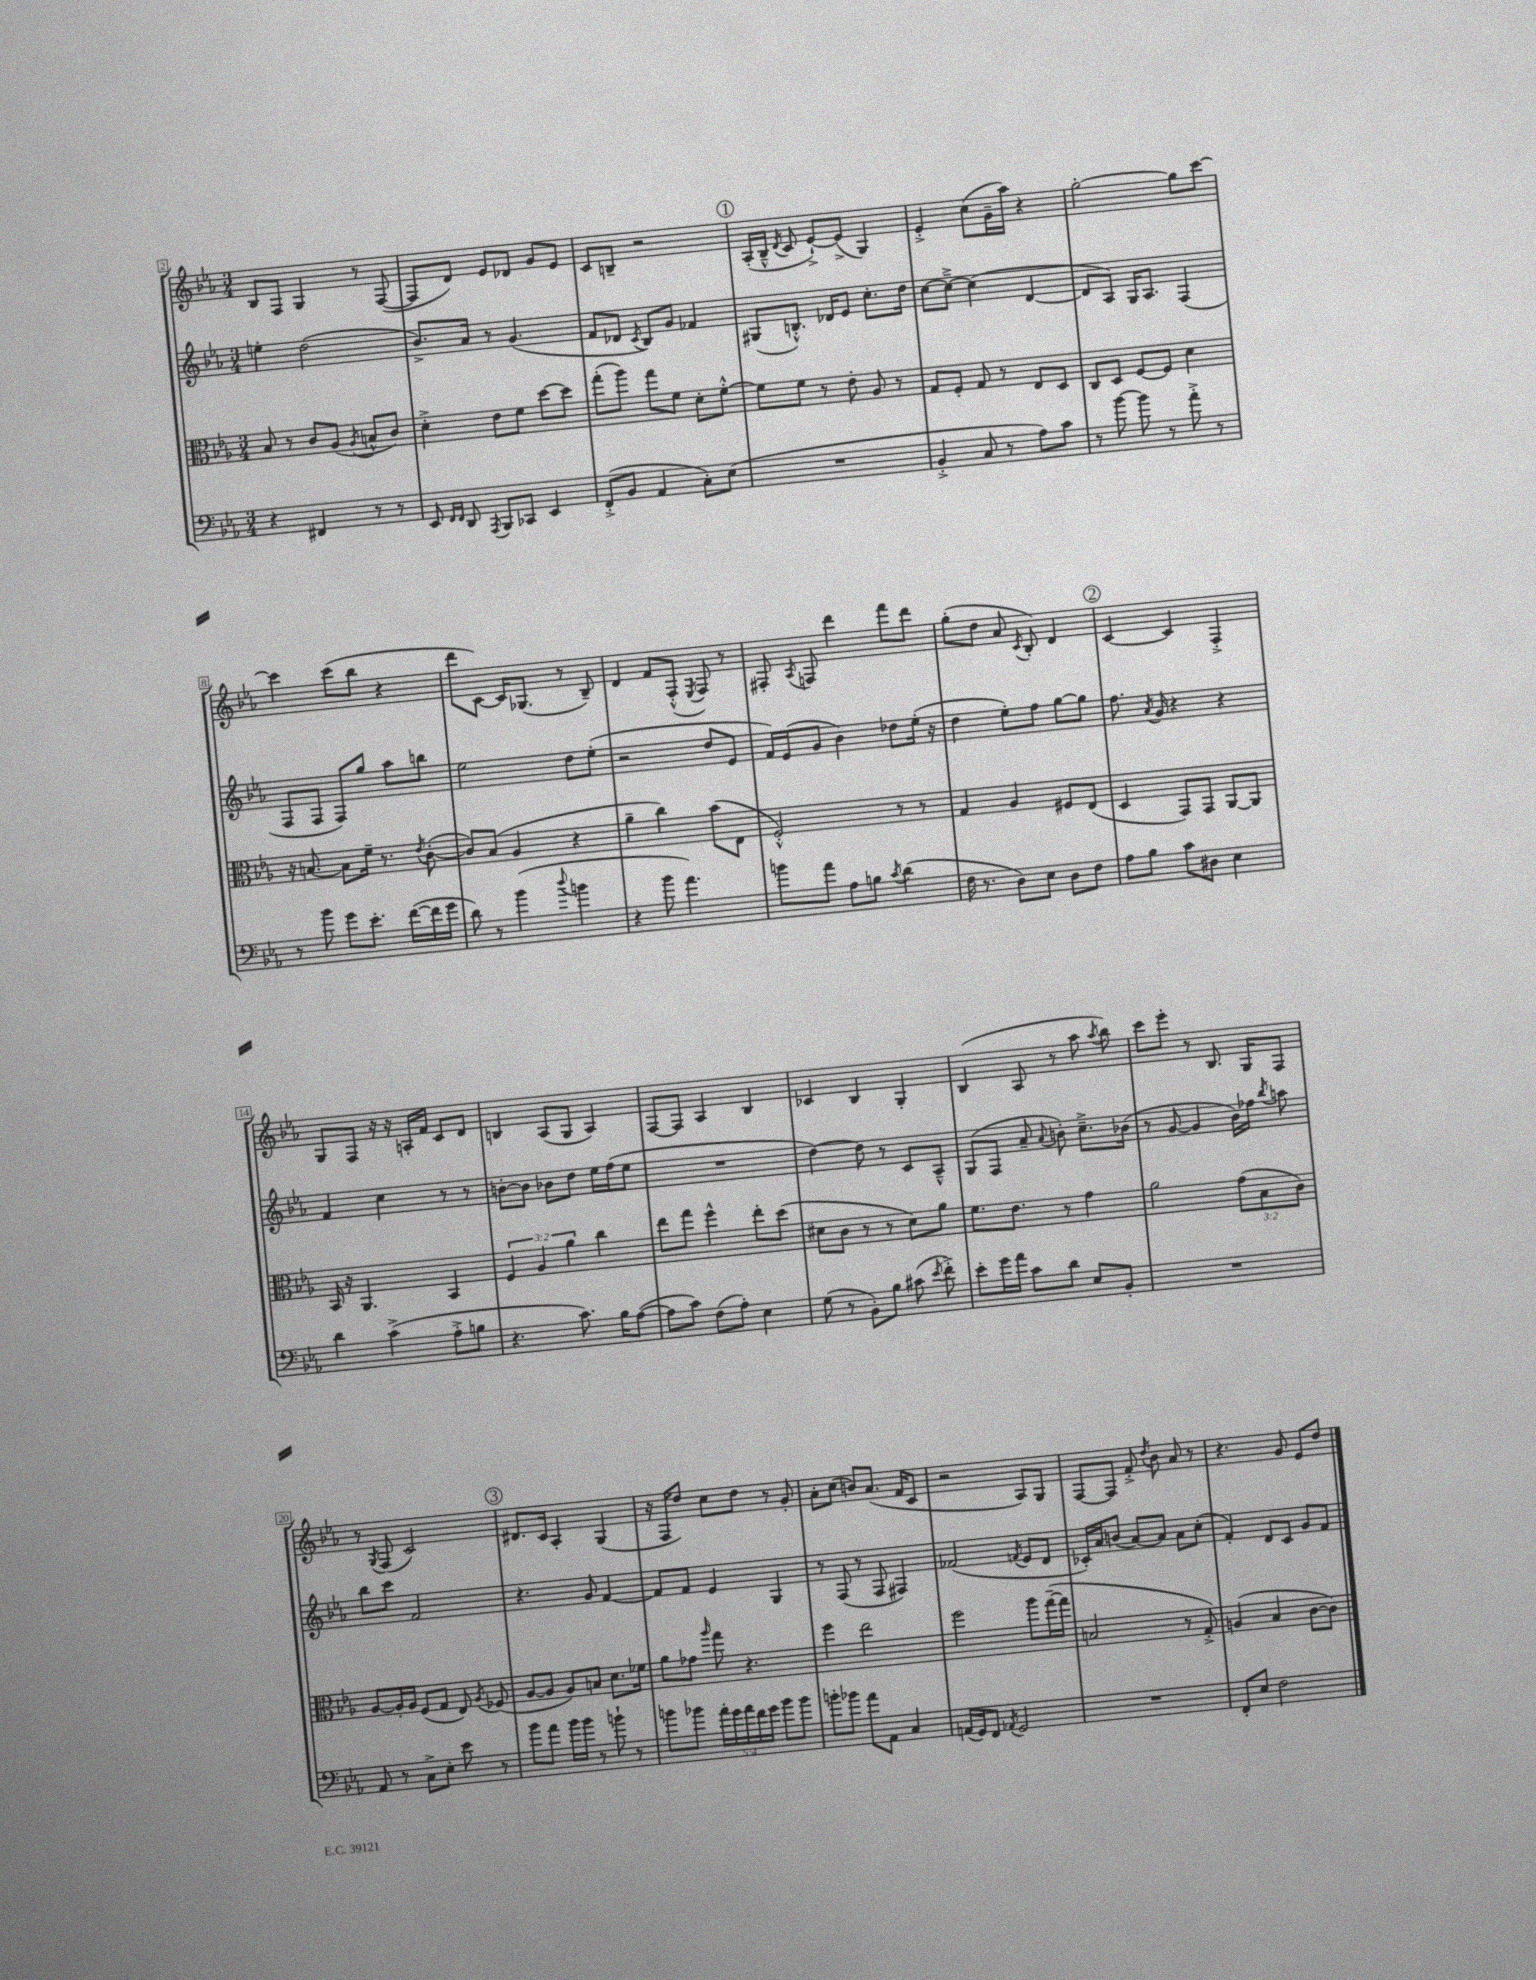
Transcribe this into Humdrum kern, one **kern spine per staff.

**kern	**kern	**kern	**kern
*staff4	*staff3	*staff2	*staff1
*clefF4	*clefC3	*clefG2	*clefG2
*k[b-e-a-]	*k[b-e-a-]	*k[b-e-a-]	*k[b-e-a-]
*M3/4	*M3/4	*M3/4	*M3/4
4r	8B-/	4ee'\	8B-/L
.	8r	.	8F/J
4FF#/	8c/L	(2dd\	4G/
.	(8A-/J	.	.
.	8qA-/	.	.
8r	8B^^/L	.	8r
8r	8c/J)	.	([8F/
=	=	=	=
8EE-/	4d'^\	8.b-^/L)	8F/]L
16qqFF/LL	.	.	.
16qqFF/JJ	.	.	.
8DD/	.	.	8d/J)
.	.	16a-/Jk	.
8qAAA-/	.	.	.
8BBB-/L	8e-\L	8r	8e-/L
8CC-/J	8f\J	(4.g/	8d-/J
4EE-/	[8dd\L	.	8g/L
.	8dd\]J	.	8e-/J
=	=	=	=
(8FF'^/L	(8gg'\L	8f/L	8c/L
8BB-/J	8aa-\J)	8d-/J	8B~/J
.	.	8qc/	.
4AA-/	8gg\L	8B-/L)	2r
.	8f\J	8g/J	.
8C'\L)	8d'\L	4f-/	.
(8E-\J	[8f'^^\J	.	.
=	=	=	=
2.r	8f\]L	(8G#/L	(16A-'/LL
.	.	.	16B-~^^/JJ
.	.	.	8qd/
.	8f\J	8.B'^^/J)	8c/
.	8r	.	[8e-`^/L)
.	.	16d-/LK	.
.	8e-'\	8e-/J	(8e-^/]J
.	8A-/	8.cc'\L	4G/)
.	8r	.	.
.	.	16dd\Jk	.
=	=	=	=
4BB-'^/	8G/L	[8cc\L	4e-'^/
.	8F'/J	8cc~^\_J	.
8C/	8G/	(4cc\]	(8cc\L
8r	8r	.	16g~\L
.	.	.	16aa-\JJ)
8A-\L)	8E-/L	[4d/	4r
8c\J	8D/J	.	.
=	=	=	=
8r	8C/L	8d/]L	[2gg'\
[8b-\	8D/J	8A-/J)	.
8b-\]	[8F/L	16G/LK	.
.	.	8.A-/J	.
8r	8F/]J	.	.
8a-'^\	4d\	(4F/	8gg\]L
8r	.	.	[8ccc\J
=	=	=	=
8r	16r	8F/L	4ccc\]
.	[8.B/	.	.
8b-\	.	8F/J	.
8g\L	8B\]L	8F/L)	(8ccc\L
8.e-'\J	16f~\Jk	8gg/J	8bb-\J
.	8.r	.	.
.	.	8aa-\L	4r
([16f\LL	.	.	.
.	8qe-/	.	.
16f\]	([8c'\	8bb\J	.
16g\JJ	.	.	.
=	=	=	=
8d\)	8c/]L)	2ee-\	8ddd\L
8r	(8B-/J	.	[8c\J)
(4b-\	4A-/	.	16c/]LK
.	.	.	(8.G-/J
8qqdd/	.	.	.
4b\	4r	8dd\L	8r
.	.	(8ee-'\J	8B-~/)
=	=	=	=
4r	4a-~\	2r	4d/
8b-\	4cc\)	.	8f/L
4.a-\)	.	.	(8F'^^/J
.	.	.	8qE-/
.	(8b-\L	8dd/L	8F/)
.	8E-\J	8e-/J	8r
=	=	=	=
8b\L	2F'^^/)	16f/LL)	8F#'/
.	.	(16e-/J	.
.	.	.	8qA-/
8a-\J	.	8g/J	8F/
8A-\L	.	4b-\)	4ddd\
8B\J	.	.	.
8qc/	.	.	.
(4d\	8r	8dd-\L	8fff\L
.	8r	(16ee-'\Jk	8ddd\J
.	.	16r	.
=	=	=	=
16F\	4G/	4dd\	(8gg'\L
8.r	.	.	.
.	.	.	8dd\J
8D\L)	4A-/	8ee-'\L)	8a-/
.	.	.	8qc/
8E-\J	.	8ff\J	8B-'/)
8D\L	8F#/L	[8gg\L	4d/
8F\J	(8E-/J	8gg\]J	.
=	=	=	=
8A-\L	4D/	8.ff\	[4c/
8B-\J	.	.	.
.	.	8qa-/	.
.	.	16g/	.
8c\L	8GG/L)	4r	4c/]
8D#\J	8GG/J	.	.
4E-\	[8AA-/L	4r	4F'^/
.	8AA-/]J	.	.
=	=	=	=
4d\	16BB-/	4f/	8G/L
.	16r	.	.
.	4.AA-/	.	8F/J
(4c^\	.	4cc\	16r
.	.	.	16r
.	.	.	16A'/LL
.	.	.	16f/JJ
8A-'^\L	4BB-/	8r	8c/L
8B\J	.	8r	8d/J
=	=	=	=
4.r	6F/	[8b'\L	4B/
.	.	8b\]J	.
.	6A-/	.	.
.	.	8b-\L	(8A-/L
.	6a-\	.	.
8.c\)	.	8dd\J	8G/J
.	4cc\	16ee-\LL	4A-/)
16B-\LK	.	(16ff\J	.
([8A-\J	.	8ee-\J	.
=	=	=	=
8A-\]L	8ee-\L	2.r	[8F/L
8c\J)	8gg\J	.	8F/]J
(8F\L	4ff^^\	.	4A-/
8A-'\J)	.	.	.
4E-\	8ee-'\L	.	4B-/
.	(8dd\J	.	.
=	=	=	=
(8G\	8d#\L	[4dd\)	4c-/
8r	8c\J	.	.
8BB-'\L)	8r	8dd\]	4B-/
8B-\J	8r	8r	.
(8c#\	8d#\L)	8c/L	4G'/
8qe-/	.	.	.
8f'^\)	8a-\J	8A-~^^/J	.
=	=	=	=
8e-'\L	8.f\L	(8G/L	(4B-/
16g\L	.	8F/J	.
16a-\JJ	8.e-\J	.	.
8c\L	.	8a-~/	8A-/
.	.	8qqa-/	.
8d\J	8r	8b'\)	8r
8E-/L	4g\	8.cc~^\L	8aa-\
.	.	.	8qaa-/
8BB-'/J	.	.	8bb-\)
.	.	(16b-\Jk	.
=	=	=	=
2.r	2a-\	8r	8ccc\L
.	.	[8g/	8eee-'\J
.	.	4g/]	8r
.	.	.	8.B-/
.	(12g\L	16b-\LL)	.
.	.	16ff-\JJ	16G/LK
.	12B-\	.	.
.	.	8qbb-/	.
.	.	8aa\	8F/J
.	12c\J)	.	.
=	=	=	=
8AA-/	[8A-/L	8bb-\L	8r
.	.	.	8qG/
8r	16A-'/]L	8ccc\J	(8F/
.	16A-/JJ	.	.
8C^\L	(8F/L	2f/	2c/)
8E-'\J	8G/J	.	.
8e-\	8E-/)	.	.
.	8qA-/	.	.
8r	(8F-/	.	.
=	=	=	=
8b-\L	[8A-/L	4.r	8.d#/L
8a-\J	8A-/]J	.	.
.	.	.	16c/Jk
16b-\LL	8A-/L)	.	4A-'/
16b-\JJ	.	.	.
8r	8B/J	8g/	.
8b`\	8.d\L	[4f/	(4G/
8r	.	.	.
.	16f-\Jk	.	.
=	=	=	=
8b\L	8a-\L	8f/]L	16r
.	.	.	16F/LK
8b-\J	8g-\J	8f/J	8dd/J)
.	16qqaa-/	.	.
20a-'\LL	8gg\	4e-/	8cc\L
20g\	.	.	.
20a-\	.	.	.
.	4.r	.	8dd\J
20f\	.	.	.
20g\JJ	.	.	.
8b-\L	.	4G/	8r
8b-\J	.	.	8g'/
=	=	=	=
8b'\L	4ff\	8r	8a-'\L
8b-\J	.	(8F/	(8cc\J
8a-\L	2ee-\	8r	8b/L)
8AA-\J	.	8F/	(8.a-/J
4C/	.	4F#/)	.
.	.	.	16f/LK
.	.	.	8c/J
=	=	=	=
(16AA/LL	2ff\	(2f-/	2r
16GG/J)	.	.	.
8FF/J	.	.	.
8qAA-/	.	.	.
2GG/	.	.	.
.	.	8qf/	.
.	8aa-\L	8e-/L	8A-/L)
.	([16gg~\L	8d/J	8G/J
.	16gg\]JJ	.	.
=	=	=	=
2.r	2B/	16c-'/LL)	[8F/L
.	.	16a-/J	.
.	.	(8b/J	8F/]J
.	.	[8a-/L)	8f'^/
.	.	.	8qdd/
.	.	8a-/]J	8b-\
.	8r	8a-\L	8a-/
.	8G'^/)	(8cc'\J	8r
=	=	=	=
8FF'/L	(4A/	4f'/)	4.r
8E-/J	.	.	.
2F\	4B-/	8d/L	.
.	.	8c/J	8g/
.	[8c\L	8g/L	8e-/L
.	8c\]J)	8f/J	8dd/J
==	==	==	==
*-	*-	*-	*-
